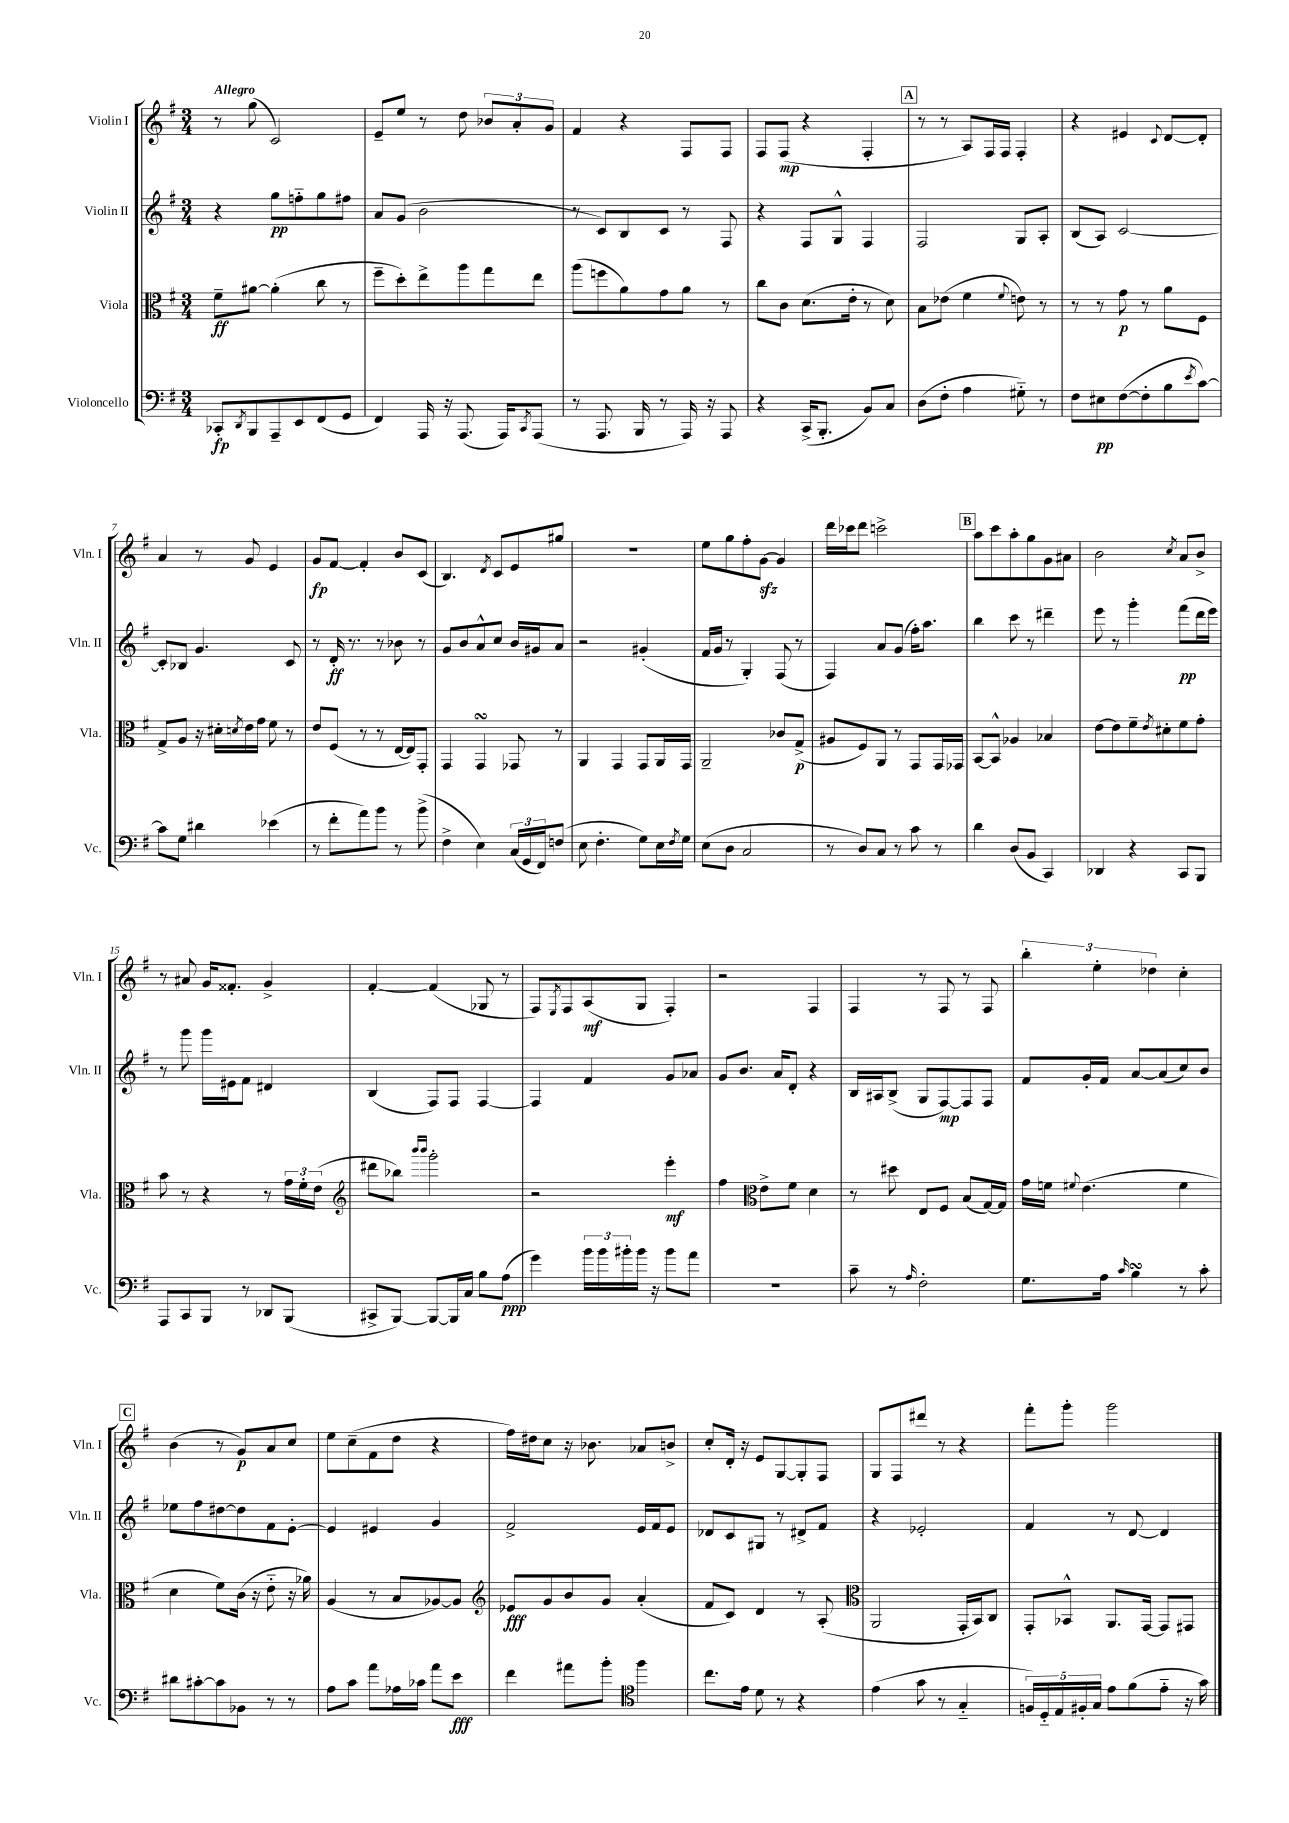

**kern	**kern	**kern	**kern
*staff4	*staff3	*staff2	*staff1
*clefF4	*clefC3	*clefG2	*clefG2
*k[f#]	*k[f#]	*k[f#]	*k[f#]
*M3/4	*M3/4	*M3/4	*M3/4
8CC-'	8f#~	4r	8r
8qDD	.	.	.
8BBB	[8a#	.	(8gg
8AAA~	(4a#']	8gg	2c)
8EE	.	8ff'~	.
(8FF#	8cc	8gg	.
8GG	8r	8ff#	.
=	=	=	=
4FF#)	8ff#~	8a	8e~
.	8dd')	(8g	8ee
16AAA	8ee^	2b	8r
16r	.	.	.
(8.AAA	8aa	.	8dd
.	8gg	.	12b-
16AAA)	.	.	.
.	.	.	12a'
8qCC	.	.	.
(8AAA	8ee	.	.
.	.	.	12g
=	=	=	=
8r	(8aa	8r	4f#
8.AAA	8ff	8c)	.
.	8a)	8B	4r
16BBB	.	.	.
8r	8g	8c	.
16AAA)	8a	8r	8F#
16r	.	.	.
8AAA	8r	8F#	8F#
=	=	=	=
4r	8cc	4r	8F#
.	8c	.	(8F#
(16CC^	(8.d	8F#	4r
8.BBB'	.	.	.
.	.	8G^^	.
.	16e'	.	.
8BB)	8r	4F#	4F#'
8C	8d)	.	.
=	=	=	=
(8D	8B	2F#	8r
8F#'	(8e-	.	8r
4A	4f#	.	8A)
.	.	.	16F#
.	.	.	16F#
.	8qqf#	.	.
8G#'~)	8e)	8G	4F#'
8r	8r	8A'	.
=	=	=	=
8F#	8r	(8B	4r
8E#	8r	8A)	.
([8F#	8g	[2c	4e#
8F#']	8r	.	.
.	.	.	8qqc
8B	8a	.	[8d
8qe	.	.	.
[8c)	8F#	.	8d']
=	=	=	=
8c]	8G^	8c']	4a
8G	8A	8B-	.
4d#	16r	4.g	8r
.	16d#'	.	.
.	8qd	.	.
.	16e	.	8g
.	16g	.	.
(4e-	8f#	.	4e
.	8r	8c	.
=	=	=	=
8r	8e	8r	8g
8f#'	(8F#	16d'	[8f#
.	.	8.r	.
8a)	8r	.	4f#']
8b	8r	8r	.
8r	[16E	8b-	8b
.	16E])	.	.
(8b^	8GG'	8r	(8c
=	=	=	=
4F#^	4GG	8g	4.B)
.	.	8b	.
4E)	4GG	8a^^	.
.	.	.	8qd
.	.	8cc	8c
(24C	8GG-	16b	8e
24GG	.	.	.
.	.	16g#	.
24FF#)	.	.	.
(8F	8r	8a	8gg#
=	=	=	=
8E	4AA	2r	2.r
4.F#'	.	.	.
.	4GG	.	.
8G)	8GG	(4g#'	.
16E	16AA	.	.
8qF#	.	.	.
16G	16GG	.	.
=	=	=	=
(8E	2AA~	16f#	8ee
.	.	16g	.
8D	.	8r	8gg
2C	.	4G')	8ff#'
.	.	.	[8g
.	8c-	(8F#	4g]
.	(8G^	8r	.
=	=	=	=
8r	8A#	4F#)	16ddd
.	.	.	16ccc-
8D)	8F#)	.	8ddd
8C	8AA	8a	2ccc^
8r	8r	(8g	.
8c	8GG	16ff#')	.
.	.	8.aa	.
8r	16GG	.	.
.	16GG-	.	.
=	=	=	=
4d	[8BB	4bb	8aa
.	8BB^^]	.	8ccc
(8D	4A-	8ccc	8aa'
8BB	.	8r	8gg
4CC)	4B-	4ddd#~	8g
.	.	.	8a#
=	=	=	=
4DD-	[8e	8eee	2b
.	8e]	8r	.
4r	8f#~	4ggg'	.
.	8qe	.	.
.	8d#'	.	.
.	.	.	8qcc
8CC	8f#	(8fff#	8a
8BBB	8g'	16ddd	8b^
.	.	16eee)	.
=	=	=	=
8AAA	8b	8r	8r
8CC	8r	8ggg	8a#
8BBB	4r	16ggg	16g
.	.	16e#	8.f##'
8r	.	8f#	.
8DD-	8r	4d#	4g^
(8BBB	24g	.	.
.	24f#'	.	.
.	(24e	.	.
=	=	=	=
*	*clefG2	*	*
8CC#^	8ddd#	(4B	[4f#'
[8BBB)	8bb-)	.	.
.	16qqbbb	.	.
.	16qqbbb	.	.
8BBB_	2ggg'	8F#)	(4f#]
16BBB]	.	8F#	.
16C	.	.	.
8B	.	[4F#	8G-
(8A	.	.	8r
=	=	=	=
4g)	2r	4F#]	8F#)
.	.	.	8qE
.	.	.	8F#
24b	.	4f#	(8A
24b	.	.	.
24b#'	.	.	.
16b#	.	.	8G
16r	.	.	.
8b#	4eee'	8g	4F#')
8a	.	8a-	.
=	=	=	=
2.r	4ff#	8g	2r
.	.	8.b	.
*	*clefC3	*	*
.	8e^	.	.
.	.	16a	.
.	8f#	8d'	.
.	4d	4r	4F#
=	=	=	=
8c~	8r	16B	4F#
.	.	16A#	.
8r	8dd#	(8B^	.
16qqA	.	.	.
2F#'	8E	8G	8r
.	8F#	[8F#)	8F#
.	(8B	8F#]	8r
.	[16G)	8F#	8F#
.	16G]	.	.
=	=	=	=
8.G	16g	8f#	6bb'
.	16f	.	.
.	8qqf#	.	.
.	(4.e	16g'	.
.	.	.	6ee'
16A	.	16f#	.
16qqc	.	.	.
4B	.	[8a	.
.	.	.	6dd-
.	.	(8a]	.
8r	4f#	8cc)	4cc'
8c'	.	8b	.
=	=	=	=
8d#	4d	8ee-	(4b
[8c#'	.	8ff#	.
8c#]	8f#)	[8dd#	8r
8BB-	(16c	8dd#]	8g)
.	16r	.	.
8r	8e'~	8f#	8a
8r	16r	[8e'	8cc
.	16a-)	.	.
=	=	=	=
8A	(4A	4e]	8ee
8c	.	.	(8cc~
8a	8r	4e#	8f#
16A-	8B	.	8dd
16c-	.	.	.
8a	[8A-)	4g	4r
8e	8A-]	.	.
=	=	=	=
*	*clefG2	*	*
4f#	8e-	2f#^	16ff#)
.	.	.	16dd#
.	8g	.	8cc
8a#	8b	.	16r
.	.	.	8.b-
8b'	8g	.	.
*clefC4	*	*	*
4ff#	(4a'	16e	8a-
.	.	16f#	.
.	.	8e	8b^
=	=	=	=
8.cc	8f#	8d-	8cc'
.	8c)	8c	16d'
16e	.	.	16r
8d	4d	8G#	8e
8r	.	8r	[8G
4r	8r	8d#^	8G']
.	(8A'	8f#	8F#
=	=	=	=
*	*clefC3	*	*
(4e	2AA	4r	8G
.	.	.	8F#
8g	.	2e-'	8ddd#
8r	.	.	8r
4G'~	16GG'	.	4r
.	16BB)	.	.
.	8C	.	.
=	=	=	=
20F)	8GG'	4f#	8fff#'
20D'~	.	.	.
20E	.	.	.
.	8BB-^^	.	8ggg'
20F#'	.	.	.
20G	.	.	.
8e	8.AA	8r	2ggg
(8f#	.	[8d	.
.	[16GG	.	.
8e'~	8GG]	4d]	.
16r	8GG#	.	.
16g)	.	.	.
==	==	==	==
*-	*-	*-	*-
